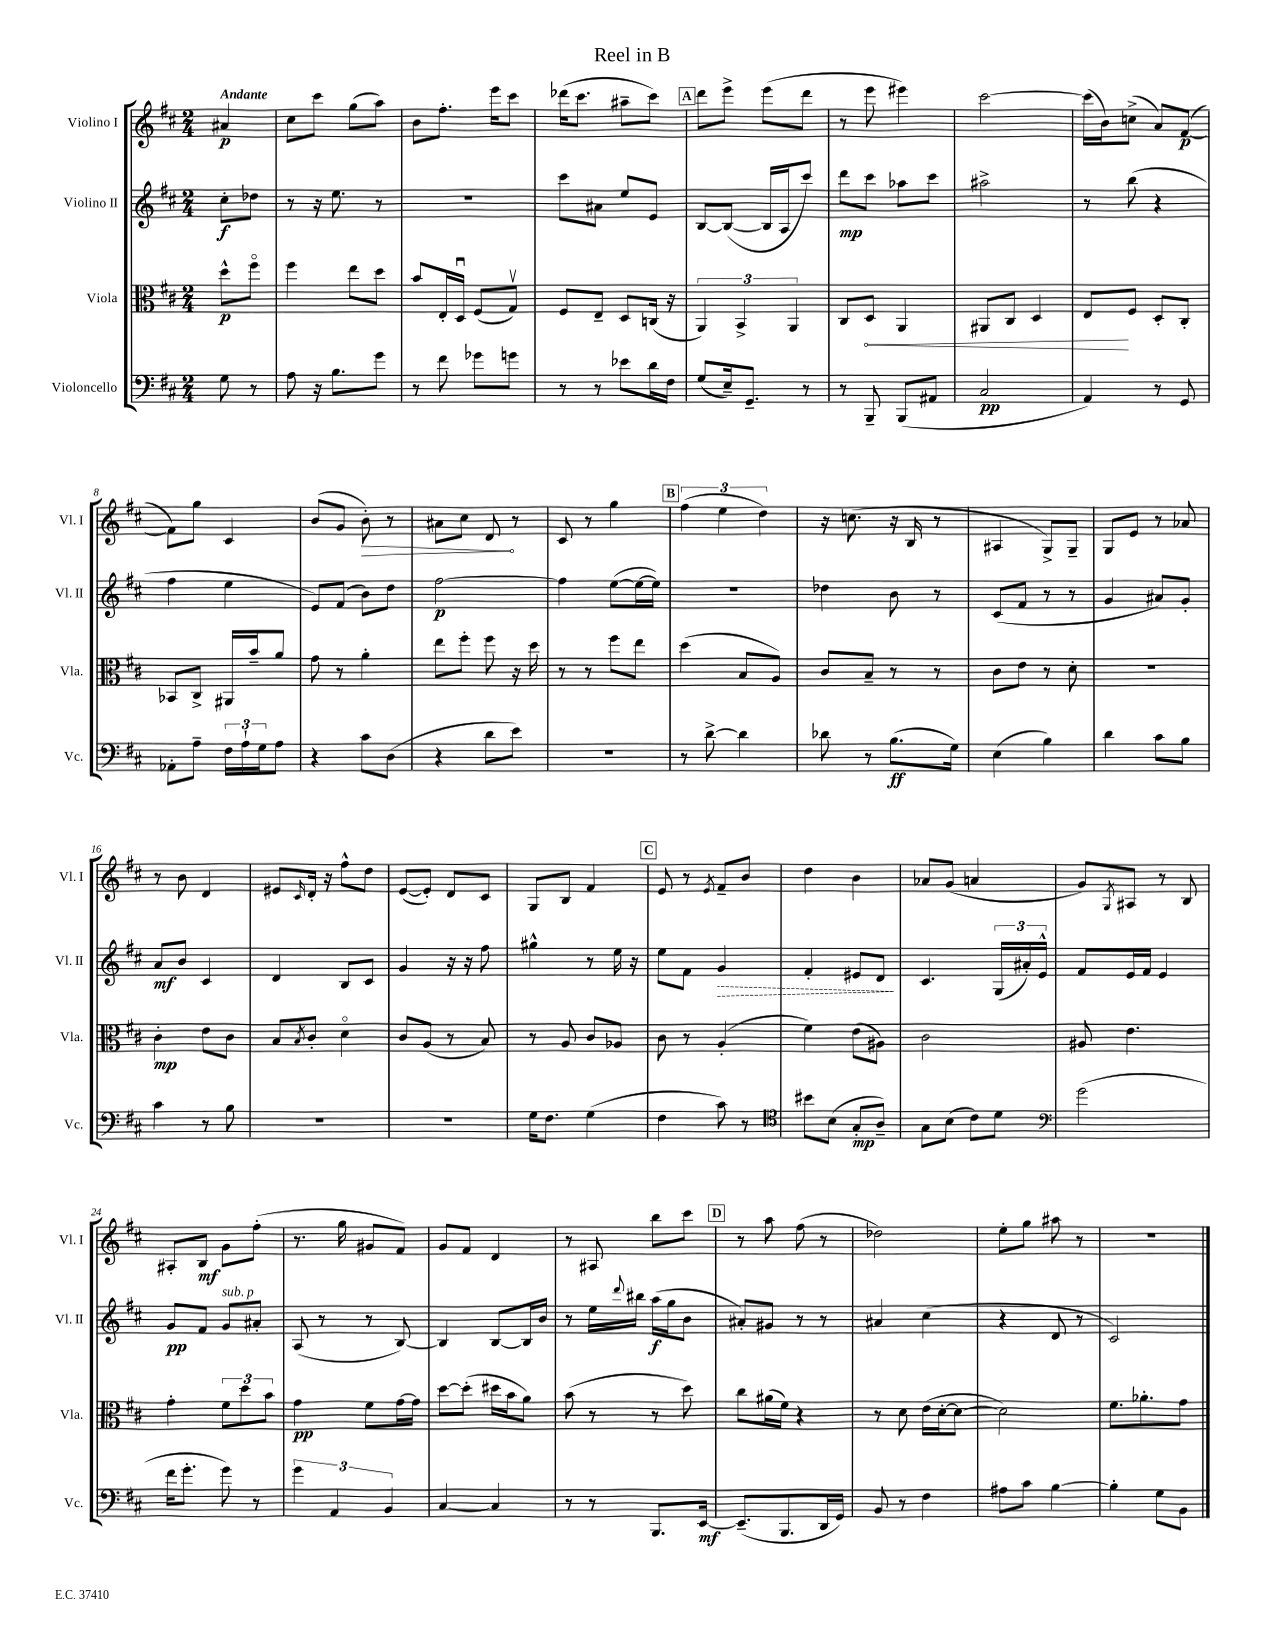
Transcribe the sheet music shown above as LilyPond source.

\header { title = "Reel in B" }
<<
\new StaffGroup <<
\new Staff = "s0" \with { instrumentName = "Violino I" shortInstrumentName = "Vl. I" } {
    \clef treble \key d \major \numericTimeSignature \time 2/4 \partial 4 \tempo "Andante"
    ais'4\p |
    cis''8 cis'''8 g''8( a''8) |
    b'8 fis''8.-. e'''16 cis'''8 |
    des'''16( cis'''8. ais''8-- cis'''8) |
    \mark \markup { \box "A" } d'''8 e'''8-> e'''8( d'''8 |
    r8 e'''8 eis'''4) |
    cis'''2~ |
    cis'''16( b'16) c''8->( a'8) fis'8~\p( |
    fis'8) g''8 cis'4 |
    b'8( g'8 \once \override Hairpin.circled-tip = ##t b'8-.\>) r8 |
    ais'8 cis''8 d'8\! r8 |
    cis'8 r8 g''4 |
    \mark \markup { \box "B" } \tuplet 3/2 { fis''4( e''4 d''4) } |
    r16 c''8.( r16 b16 r8 |
    ais4 g8->) g8-- |
    g8 e'8 r8 aes'8 |
    r8 b'8 d'4 |
    eis'8 \grace { cis'16 } d'16-. r16 fis''8-^ d''8 |
    e'8~( e'8-.) d'8 cis'8 |
    g8 b8 fis'4 |
    \mark \markup { \box "C" } e'8 r8 \acciaccatura { e'8 } fis'8-- b'8 |
    d''4 b'4 |
    aes'8 g'8( a'4 |
    g'8) \acciaccatura { g8 } ais8 r8 b8 |
    ais8-. b8\mf g'8 fis''8-.( |
    r8. g''16 gis'8 fis'8) |
    g'8 fis'8 d'4 |
    r8 ais8 b''8 cis'''8 |
    \mark \markup { \box "D" } r8 a''8 fis''8( r8 |
    des''2) |
    e''8-. g''8 ais''8 r8 |
    r2 \bar "|." |
}
\new Staff = "s1" \with { instrumentName = "Violino II" shortInstrumentName = "Vl. II" } {
    \clef treble \key d \major \numericTimeSignature \time 2/4 \partial 4
    cis''8-.\f des''8 |
    r8 r16 e''8. r8 |
    R2 |
    cis'''8 ais'8 e''8 e'8 |
    \mark \markup { \box "A" } b8~ b8~( b16 a16 cis'''8) |
    d'''8\mp cis'''8 aes''8 cis'''8 |
    ais''2-> |
    r8 b''8( r4 |
    fis''4 e''4 |
    e'8) fis'8( b'8) d''8 |
    fis''2~\p |
    fis''4 e''8~( e''16~ e''16) |
    \mark \markup { \box "B" } R2 |
    des''4 b'8 r8 |
    cis'8( fis'8 r8 r8 |
    g'4 ais'8) g'8-. |
    a'8\mf b'8 cis'4 |
    d'4 b8 cis'8 |
    g'4 r16 r16 fis''8 |
    gis''4-^ r8 e''16 r16 |
    \mark \markup { \box "C" } e''8 fis'8 \once \override Hairpin.style = #'dashed-line g'4\> |
    fis'4-. eis'8 d'8\! |
    cis'4. \tuplet 3/2 { g16( ais'16-.) e'16-^ } |
    fis'8 e'16 fis'16 e'4 |
    g'8\pp fis'8 g'8^\markup { \italic "sub. p" } ais'8-. |
    a8( r8 r8 b8~) |
    b4 b8~ b16 b'16 |
    r8 e''16 \appoggiatura { d'''8 } bis''16 a''16\f( g''16 b'8 |
    \mark \markup { \box "D" } ais'8-.) gis'8 r8 r8 |
    ais'4 cis''4( |
    r4 d'8 r8 |
    cis'2) \bar "|." |
}
\new Staff = "s2" \with { instrumentName = "Viola" shortInstrumentName = "Vla." } {
    \clef alto \key d \major \numericTimeSignature \time 2/4 \partial 4
    d''8-^\p fis''8\flageolet |
    fis''4 e''8 d''8 |
    b'8 e16-. d16\downbow fis8( g8\upbow) |
    fis8 e8-- d8 c16( r16 |
    \mark \markup { \box "A" } \tuplet 3/2 { a,4) b,4-> a,4 } |
    cis8 \once \override Hairpin.circled-tip = ##t d8\< a,4 |
    ais,8 cis8 d4 |
    e8\! fis8 d8-. cis8-. |
    bes,8 cis8-> ais,16 b'16-- a'8 |
    g'8 r8 a'4-. |
    e''8 fis''8-. fis''8 r16 d''16 |
    r8 r8 fis''8 e''8 |
    \mark \markup { \box "B" } d''4( b8 a8) |
    cis'8 b8-- r8 r8 |
    cis'8 e'8 r8 d'8-. |
    R2 |
    cis'4-.\mp e'8 cis'8 |
    b8 \acciaccatura { b8 } cis'8-. d'4\flageolet |
    cis'8 a8( r8 b8) |
    r8 a8 cis'8 aes8 |
    \mark \markup { \box "C" } cis'8 r8 a4-.( |
    fis'4) e'8( ais8) |
    cis'2 |
    ais8 e'4. |
    g'4-. \tuplet 3/2 { fis'8 d''8 b'8 } |
    g'4\pp fis'8 g'16~ g'16 |
    d''8~ d''8-.( dis''16 b'16 a'8) |
    b'8( r8 r8 d''8) |
    \mark \markup { \box "D" } cis''8 ais'16( fis'16) r4 |
    r8 d'8 e'16( d'16~-. d'8~ |
    d'2) |
    fis'8. aes'8.-. g'8 \bar "|." |
}
\new Staff = "s3" \with { instrumentName = "Violoncello" shortInstrumentName = "Vc." } {
    \clef bass \key d \major \numericTimeSignature \time 2/4 \partial 4
    g8 r8 |
    a8 r16 b8. g'8 |
    r8 fis'8 ges'8 g'8 |
    r8 r8 ees'8 d'16 fis16 |
    \mark \markup { \box "A" } g8( e16--) g,8.-- r8 |
    r8 b,,8-- b,,8( ais,8 |
    cis2\pp |
    a,4) r8 g,8 |
    aes,8-. a8-- \tuplet 3/2 { fis16 a16-! g16 } a8 |
    r4 cis'8 d8( |
    r4 d'8 e'8) |
    r2 |
    \mark \markup { \box "B" } r8 d'8~-> d'4 |
    des'8 r8 b8.\ff( g16) |
    e4( b4) |
    d'4 cis'8 b8 |
    cis'4 r8 b8 |
    R2 |
    R2 |
    g16 fis8. g4( |
    \mark \markup { \box "C" } fis4 cis'8) r8 |
    \clef tenor bis'8 b8( g8-.\mp a8--) |
    g8 b8( cis'8) d'8 |
    \clef bass g'2( |
    fis'16 g'8.-. g'8) r8 |
    \tuplet 3/2 { g'4 a,4 b,4 } |
    cis4~ cis4 |
    r8 r8 b,,8. e,16~\mf |
    \mark \markup { \box "D" } e,8.--( b,,8. d,16 g,16) |
    b,8 r8 fis4 |
    ais8 cis'8 b4~ |
    b4-. g8 b,8 \bar "|." |
}
>>
>>
